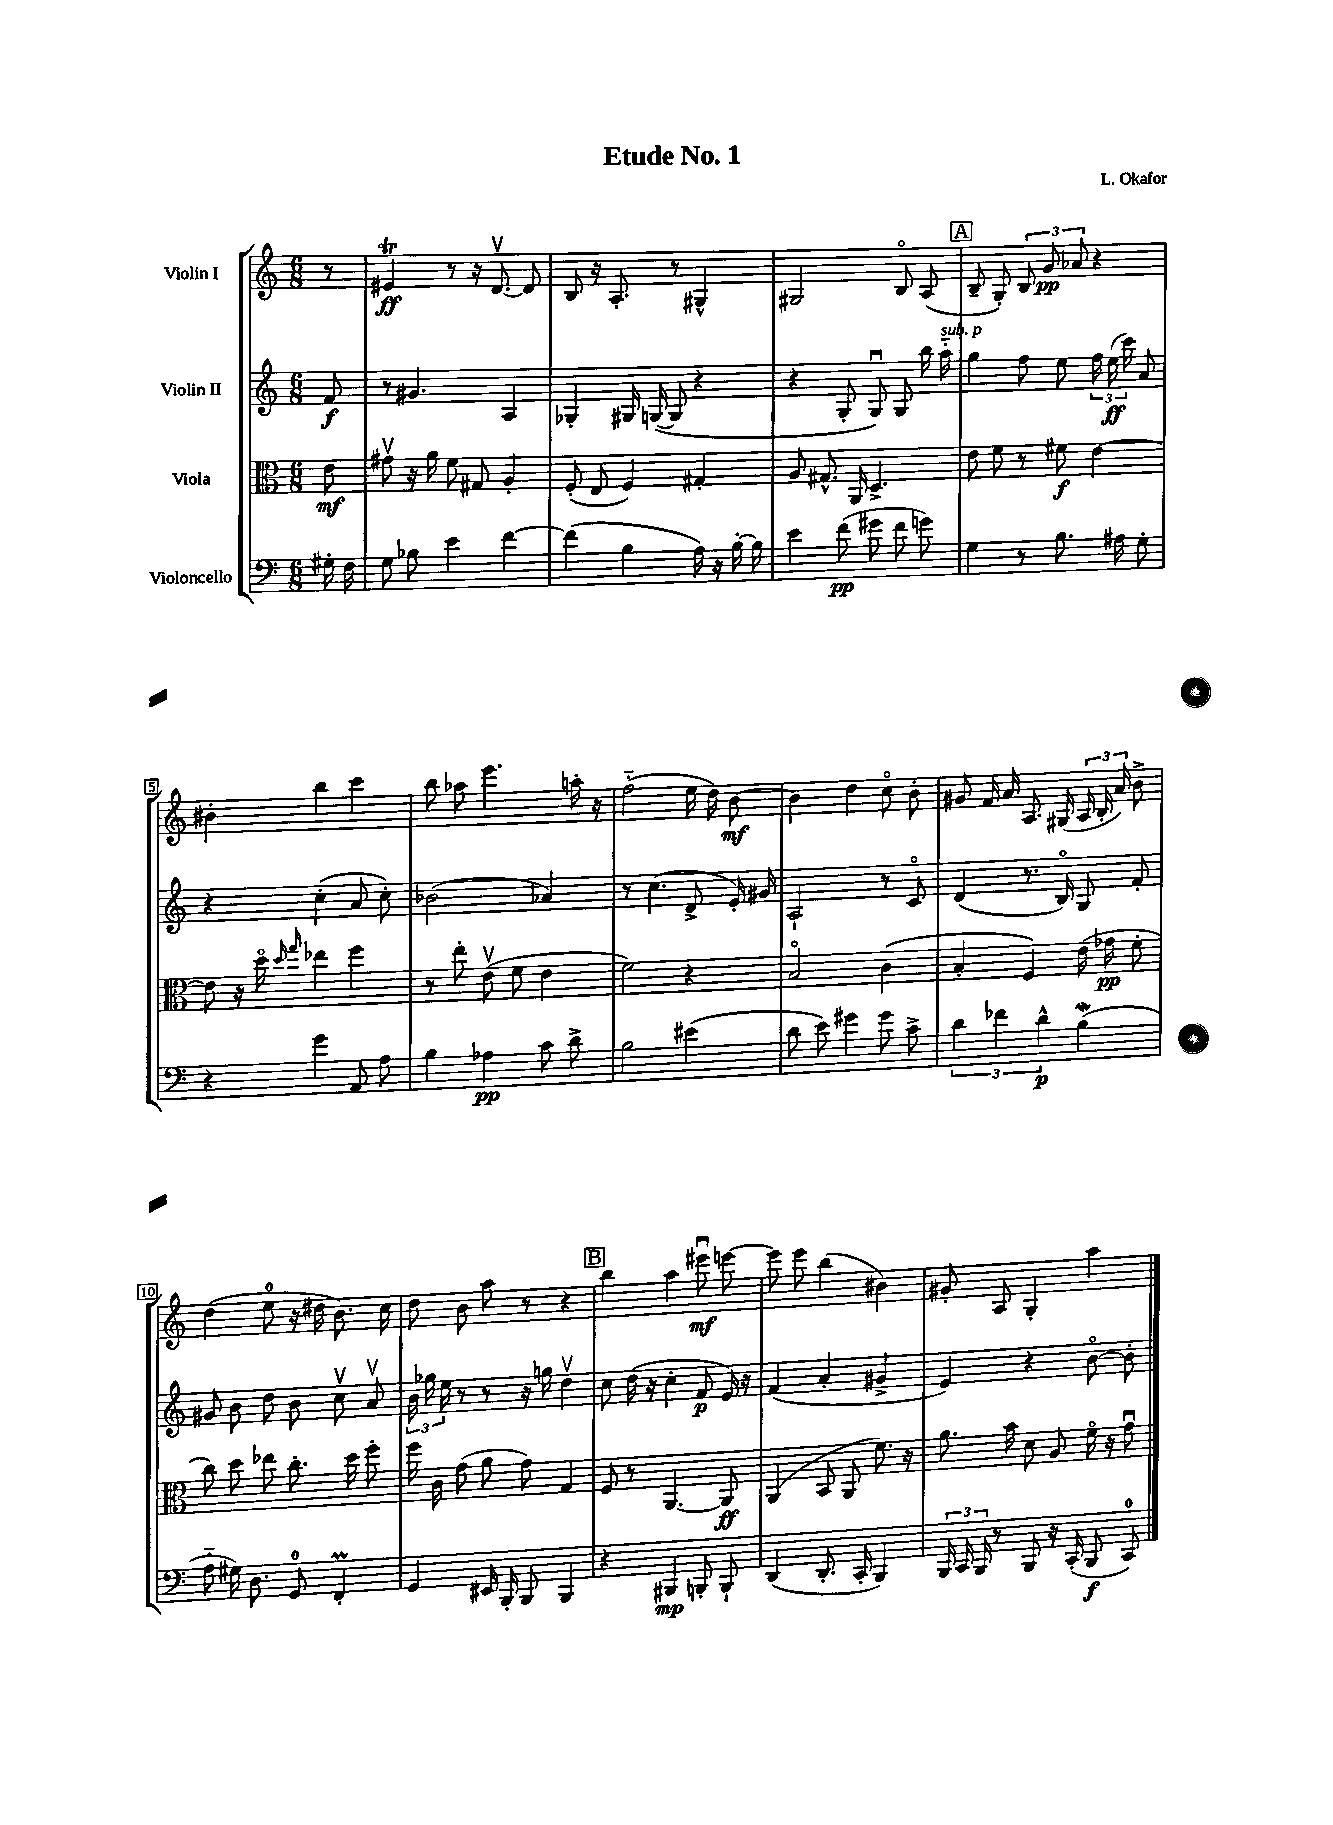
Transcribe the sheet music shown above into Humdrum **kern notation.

**kern	**dynam	**kern	**dynam	**kern	**dynam	**kern	**dynam
*part4	*part4	*part3	*part3	*part2	*part2	*part1	*part1
*staff4	*staff4	*staff3	*staff3	*staff2	*staff2	*staff1	*staff1
*I"Violoncello	*	*I"Viola	*	*I"Violin II	*	*I"Violin I	*
*clefF4	*	*clefC3	*	*clefG2	*	*clefG2	*
*k[]	*	*k[]	*	*k[]	*	*k[]	*
*M6/8	*	*M6/8	*	*M6/8	*	*M6/8	*
=	=	=	=	=	=	=	=
16G#X'\	.	8e\	mf	8f/	f	8r	.
16F\	.	.	.	.	.	.	.
=1	=1	=1	=1	=1	=1	=1	=1
8G\	.	8g#Xv\	.	8r	.	4e#Xt/	ff
8B-X\	.	16r	.	4.g#X/	.	.	.
.	.	16a\	.	.	.	.	.
4e\	.	8f\	.	.	.	8r	.
.	.	8G#X/	.	.	.	16r	.
.	.	.	.	.	.	[8.dv/	.
[4f\	.	4A'/	.	4A/	.	.	.
.	.	.	.	.	.	8d/]	.
=2	=2	=2	=2	=2	=2	=2	=2
(4f\]	.	(8F'/	.	4G-X'/	.	8B/	.
.	.	8E/	.	.	.	16r	.
.	.	.	.	.	.	8.A'/	.
4B\	.	4F/)	.	16G#X/	.	.	.
.	.	.	.	([16Gn/	.	.	.
.	.	.	.	8G/]	.	8r	.
16A\)	.	4G#X'/	.	4r	.	4G#X^^/	.
16r	.	.	.	.	.	.	.
[16B'\	.	.	.	.	.	.	.
16B\]	.	.	.	.	.	.	.
=3	=3	=3	=3	=3	=3	=3	=3
4e\	.	8A/	.	4r	.	2G#X/	.
.	.	8.G#X^^/	.	.	.	.	.
(8f\	pp	.	.	8G'/	.	.	.
.	.	16AA/	.	.	.	.	.
8g#X\	.	4.D^/	.	8Gu/)	.	.	.
8f\	.	.	.	8G/	.	8B/	.
8gn\)	.	.	.	16bb\	.	(8A/	.
!	!	!	!	!LO:TX:a:i:t=sub. p	!	!	!
.	.	.	.	16aa\	.	.	.
!!LO:REH:place=s1:t=A
=4	=4	=4	=4	=4	=4	=4	=4
4G\	.	8e\	.	4gg\	.	8B~/	.
.	.	8f\	.	.	.	8G'/)	.
8r	.	8r	.	8ff\	.	12B/	.
.	.	.	.	.	.	12g/	pp
8.B\	.	8f#X\	f	8ee\	.	.	.
.	.	.	.	.	.	12a-X/	.
.	.	[4e\	.	24ff\	.	4r	.
.	.	.	.	(24ee\	ff	.	.
16A#X\	.	.	.	.	.	.	.
.	.	.	.	24ccc\)	.	.	.
8G'\	.	.	.	8a/	.	.	.
!!LO:LB:g=z
=5	=5	=5	=5	=5	=5	=5	=5
4r	.	8e\]	.	4r	.	4b#X'\	.
.	.	16r	.	.	.	.	.
.	.	16dd\	.	.	.	.	.
.	.	16qqdd/	.	.	.	.	.
.	.	16qqgg/	.	.	.	.	.
4g\	.	4ee-X\	.	(4cc'\	.	4bb\	.
8AA/	.	4ff\	.	8a/	.	4ccc\	.
8A\	.	.	.	8cc'\)	.	.	.
=6	=6	=6	=6	=6	=6	=6	=6
4B\	.	8r	.	(2b-X\	.	8bb\	.
.	.	8ee'\	.	.	.	8aa-X\	.
4A-X\	pp	(8ev\	.	.	.	4.eee\	.
.	.	8f\	.	.	.	.	.
8c\	.	4e\	.	4a-X/)	.	.	.
8d^\	.	.	.	.	.	16aan'\	.
.	.	.	.	.	.	16r	.
=7	=7	=7	=7	=7	=7	=7	=7
2B\	.	2f\)	.	8r	.	(2ff\	.
.	.	.	.	(4.cc\	.	.	.
(4e#X\	.	4r	.	8d^/	.	16ee\	.
.	.	.	.	.	.	16dd\)	.
.	.	.	.	16e'/)	.	[8b\	mf
.	.	.	.	16g#X/	.	.	.
=8	=8	=8	=8	=8	=8	=8	=8
8d\	.	2B/	.	2A`/	.	4b\]	.
8e\)	.	.	.	.	.	.	.
4g#X\	.	.	.	.	.	4dd\	.
8g#\	.	(4c\	.	8r	.	8cc\	.
8c^\	.	.	.	8c/	.	8b'\	.
=9	=9	=9	=9	=9	=9	=9	=9
6d\	.	4B'/	.	(4d/	.	8g#X/	.
.	.	.	.	.	.	16f/	.
6f-X\	.	.	.	.	.	.	.
.	.	.	.	.	.	16a/	.
.	.	4F/)	.	8.r	.	8.A/	.
6d^^\	p	.	.	.	.	.	.
.	.	.	.	16B/)	.	(16G#X/	.
(4BW\	.	(16e\	.	8G/	.	24A/	.
.	.	.	.	.	.	24B'/	.
.	.	16g-X\	pp	.	.	.	.
.	.	.	.	.	.	24a/)	.
.	.	8f'\	.	8f'/	.	8b^\	.
!!LO:LB:g=z
=10	=10	=10	=10	=10	=10	=10	=10
8A\	.	8cc\)	.	8g#X/	.	(4dd\	.
16G#X\)	.	8dd\	.	8b\	.	.	.
8.D\	.	.	.	.	.	.	.
.	.	8ee-X\	.	8dd\	.	8ee\	.
8GG/	.	8.cc'\	.	8b\	.	16r	.
.	.	.	.	.	.	16dd#X\	.
4FFM'/	.	.	.	8ccv\	.	8.b\)	.
.	.	16dd\	.	.	.	.	.
.	.	8ff'\	.	8av/	.	.	.
.	.	.	.	.	.	16cc\	.
=11	=11	=11	=11	=11	=11	=11	=11
4GG/	.	16ff\	.	24b\	.	8dd\	.
.	.	.	.	24gg-X\	.	.	.
.	.	16c\	.	.	.	.	.
.	.	.	.	24ee\	.	.	.
.	.	(8g\	.	8r	.	8b\	.
16EE#X/	.	8a\	.	8r	.	8aa\	.
16BBB'/	.	.	.	.	.	.	.
8BBB/	.	8g\)	.	16r	.	8r	.
.	.	.	.	16ggn\	.	.	.
4BBB/	.	4G/	.	4ddv\	.	4r	.
!!LO:REH:place=s1:t=B
=12	=12	=12	=12	=12	=12	=12	=12
4r	.	8F/	.	8cc\	.	4bb\	.
.	.	8r	.	(16dd\	.	.	.
.	.	.	.	16r	.	.	.
4BBB#X/	mp	[4.AA/	.	4cc'\	.	4aa\	.
8BBBn'/	.	.	.	8f/	p	8eee#Xu\	mf
8BBB`/	.	8AA/]	ff	16e/)	.	[8eeen\	.
.	.	.	.	16r	.	.	.
=13	=13	=13	=13	=13	=13	=13	=13
(4DD/	.	(4AA/	.	(4f/	.	8eee\]	.
.	.	.	.	.	.	8eee\	.
8.DD'/	.	8BB/	.	4a'/	.	(4bb\	.
.	.	8AA/	.	.	.	.	.
16CC'/	.	.	.	.	.	.	.
4BBB/)	.	8.f\)	.	4g#X^/	.	4b#X\)	.
.	.	16r	.	.	.	.	.
=14	=14	=14	=14	=14	=14	=14	=14
24BBB/	.	8.a\	.	4e/)	.	8g#X'/	.
24CC/	.	.	.	.	.	.	.
24BBB/	.	.	.	.	.	.	.
8r	.	.	.	.	.	8A/	.
.	.	16b\	.	.	.	.	.
8BBB/	.	8d\	.	4r	.	4G'/	.
16r	.	8A/	.	.	.	.	.
(16CC'/	.	.	.	.	.	.	.
8BBB/	f	16f\	.	[8b\	.	4aa\	.
.	.	16r	.	.	.	.	.
8CC/)	.	8gu\	.	8b'\]	.	.	.
==	==	==	==	==	==	==	==
*-	*-	*-	*-	*-	*-	*-	*-
